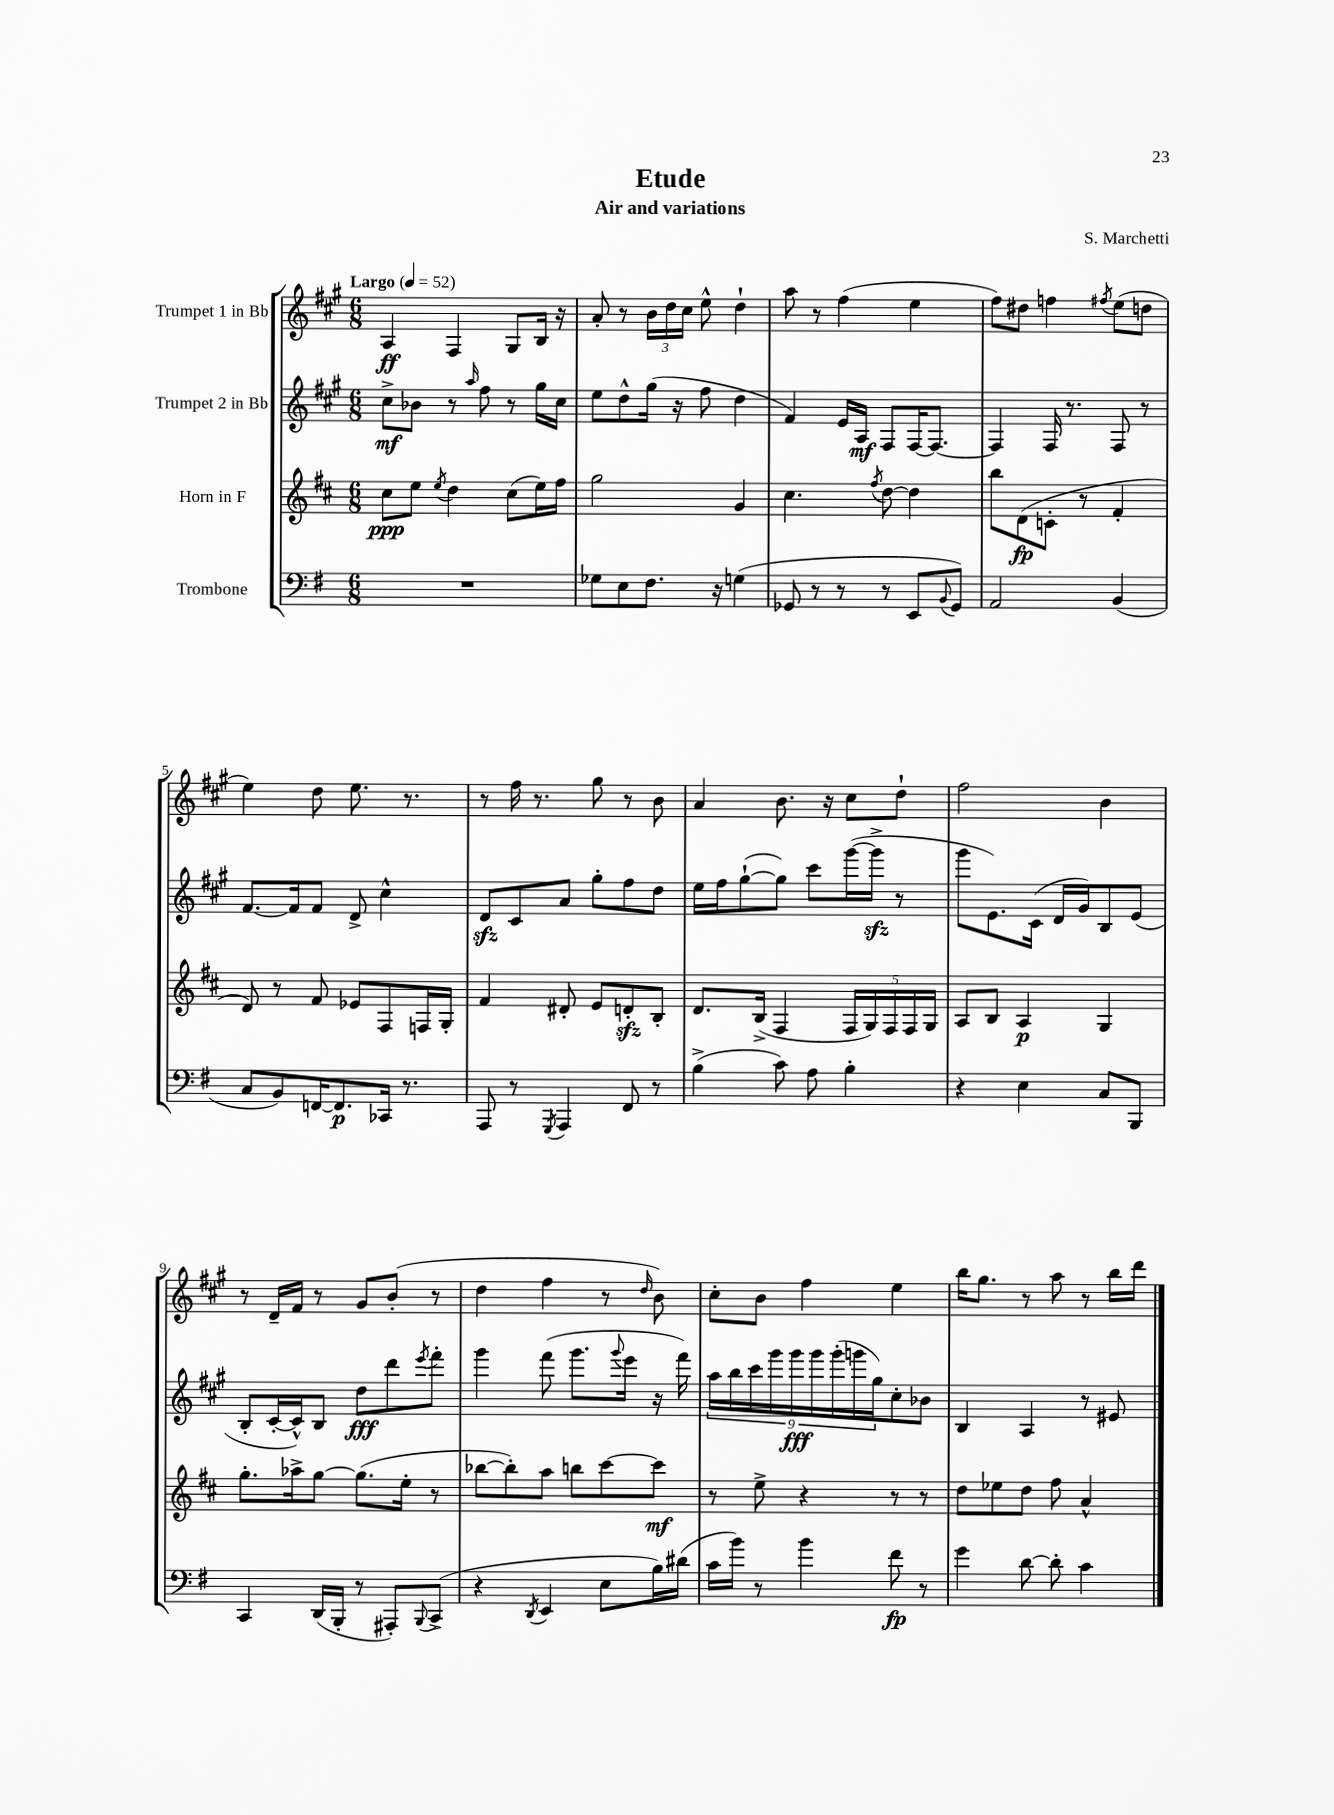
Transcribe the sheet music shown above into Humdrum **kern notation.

**kern	**dynam	**kern	**dynam	**kern	**dynam	**kern	**dynam
*part4	*part4	*part3	*part3	*part2	*part2	*part1	*part1
*staff4	*staff4	*staff3	*staff3	*staff2	*staff2	*staff1	*staff1
*I"Trombone	*	*I"Horn in F	*	*I"Trumpet 2 in Bb	*	*I"Trumpet 1 in Bb	*
*clefF4	*	*clefG2	*	*clefG2	*	*clefG2	*
*k[f#]	*	*k[f#c#]	*	*k[f#c#g#]	*	*k[f#c#g#]	*
*M6/8	*	*M6/8	*	*M6/8	*	*M6/8	*
*MM52	*	*MM52	*	*MM52	*	*MM52	*
=1	=1	=1	=1	=1	=1	=1	=1
!	!	!	!	!	!	!LO:TX:a:B:t=Largo	!
2.r	.	8cc#\L	ppp	8cc#^\L	mf	4A/	ff
.	.	8ee\J	.	8b-X\J	.	.	.
.	.	8qee/	.	.	.	.	.
.	.	4dd\	.	8r	.	4F#/	.
.	.	.	.	16qqaa/	.	.	.
.	.	.	.	8ff#\	.	.	.
.	.	(8cc#\L	.	8r	.	8G#/L	.
.	.	16ee\L)	.	16gg#\LL	.	16B/Jk	.
.	.	16ff#\JJ	.	16cc#\JJ	.	16r	.
=2	=2	=2	=2	=2	=2	=2	=2
8G-X\L	.	2gg\	.	8ee\L	.	8a'/	.
8E\	.	.	.	8dd^^\	.	8r	.
8.F#\J	.	.	.	(16gg#\Jk	.	24b\LL	.
.	.	.	.	.	.	24dd\	.
.	.	.	.	16r	.	.	.
.	.	.	.	.	.	24cc#\JJ	.
.	.	.	.	8ff#\	.	8ee^^\	.
16r	.	.	.	.	.	.	.
(4Gn\	.	4g/	.	4dd\	.	4dd`\	.
=3	=3	=3	=3	=3	=3	=3	=3
8GG-X/	.	4.cc#\	.	4f#/)	.	8aa\	.
8r	.	.	.	.	.	8r	.
8r	.	.	.	16e/LL	.	(4ff#\	.
.	.	.	.	16A/JJ	mf	.	.
.	.	8qff#/	.	.	.	.	.
8r	.	[8dd\	.	8F#/L	.	.	.
8EE/L	.	4dd\]	.	[16F#/K	.	4ee\	.
.	.	.	.	8.F#/J_	.	.	.
8qqBB/	.	.	.	.	.	.	.
8GG-/J)	.	.	.	.	.	.	.
=4	=4	=4	=4	=4	=4	=4	=4
2AA/	.	8bb\L	.	4F#/]	.	8ff#\L)	.
.	.	(8d\	fp	.	.	8dd#X\J	.
.	.	8cn'\J	.	16F#/	.	4ffn\	.
.	.	.	.	8.r	.	.	.
.	.	8r	.	.	.	.	.
.	.	.	.	.	.	8qff#X/	.
(4BB/	.	4f#'/	.	8F#/	.	(8ee\L	.
.	.	.	.	8r	.	8ddn\J	.
!!LO:LB:g=z
=5	=5	=5	=5	=5	=5	=5	=5
8C/L	.	8d/)	.	[8.f#/L	.	4ee\)	.
8BB/)	.	8r	.	.	.	.	.
.	.	.	.	16f#/k]	.	.	.
[16FFn/K	.	8f#/	.	8f#/J	.	8dd\	.
8.FF/]	p	.	.	.	.	.	.
.	.	8e-X/L	.	8d^/	.	8.ee\	.
16CC-X/Jk	.	8F#/	.	4cc#^^\	.	.	.
8.r	.	.	.	.	.	8.r	.
.	.	16Fn/L	.	.	.	.	.
.	.	16G'/JJ	.	.	.	.	.
=6	=6	=6	=6	=6	=6	=6	=6
8AAA/	.	4f#/	.	8dzz/L	.	8r	.
8r	.	.	.	8c#/	.	16ff#\	.
.	.	.	.	.	.	8.r	.
8qGGG/	.	.	.	.	.	.	.
4AAA/	.	8d#X'/	.	8a/J	.	.	.
.	.	8e/L	.	8gg#'\L	.	8gg#\	.
8FF#/	.	8dnzz'/	.	8ff#\	.	8r	.
8r	.	8B'/J	.	8dd\J	.	8b\	.
=7	=7	=7	=7	=7	=7	=7	=7
(4B^\	.	8.d/L	.	16ee\LL	.	4a/	.
.	.	.	.	16ff#\J	.	.	.
.	.	.	.	([8gg#`\	.	.	.
.	.	(16B^/Jk	.	.	.	.	.
8c\)	.	4F#/	.	8gg#\J])	.	8.b\	.
8A\	.	.	.	8ccc#\L	.	.	.
.	.	.	.	.	.	16r	.
4B'\	.	20F#/LL	.	([16ggg#\L	.	8cc#\L	.
.	.	20G/)	.	.	.	.	.
.	.	.	.	16ggg#zz^\JJ]	.	.	.
.	.	20F#/	.	.	.	.	.
.	.	.	.	8r	.	8dd`\J	.
.	.	20F#/	.	.	.	.	.
.	.	20G/JJ	.	.	.	.	.
=8	=8	=8	=8	=8	=8	=8	=8
4r	.	8A/L	.	8ggg#\L	.	2ff#\	.
.	.	8B/J	.	8.e\)	.	.	.
4E\	.	4A/	p	.	.	.	.
.	.	.	.	(16c#\Jk	.	.	.
.	.	.	.	16d/LL	.	.	.
.	.	.	.	16g#/J)	.	.	.
8C/L	.	4G/	.	8B/	.	4b\	.
8BBB/J	.	.	.	(8e/J	.	.	.
!!LO:LB:g=z
=9	=9	=9	=9	=9	=9	=9	=9
4CC/	.	8.gg'\L	.	8B'/L	.	8r	.
.	.	.	.	[16c#'/L	.	16d~/LL	.
.	.	16aa-X^\k	.	16c#^^/J])	.	16f#/JJ	.
(16DD/LL	.	[8gg\J	.	8B/J	.	8r	.
16BBB'/JJ	.	.	.	.	.	.	.
8r	.	(8.gg\L]	.	8dd\L	fff	8g#/L	.
8AAA#X'/L)	.	.	.	8ddd\	.	(8b'/J	.
.	.	16ee'\Jk	.	.	.	.	.
8qqBBB/	.	.	.	8qeee/	.	.	.
(8CC^/J	.	8r	.	8fff#'\J	.	8r	.
=10	=10	=10	=10	=10	=10	=10	=10
4r	.	[8bb-X\L	.	4ggg#\	.	4dd\	.
.	.	8bb-'\])	.	.	.	.	.
8qDD/	.	.	.	.	.	.	.
4EE/	.	8aa\J	.	(8fff#\	.	4ff#\	.
.	.	8bbn\L	.	8.ggg#\L	.	.	.
8E\L	.	[8ccc#\	.	.	.	8r	.
.	.	.	.	8qqggg#/	.	.	.
.	.	.	.	16eee\Jk	.	.	.
.	.	.	.	.	.	16qqdd/	.
16B\L)	.	8ccc#\J]	mf	16r	.	8b\)	.
(16d#X\JJ	.	.	.	16fff#\)	.	.	.
=11	=11	=11	=11	=11	=11	=11	=11
16c\LL	.	8r	.	18aa\LL	.	8cc#'\L	.
.	.	.	.	18bb\	.	.	.
16b\JJ)	.	.	.	.	.	.	.
.	.	.	.	18ccc#\	.	.	.
8r	.	8ee^\	.	.	.	8b\J	.
.	.	.	.	18ggg#\	.	.	.
.	.	.	.	18ggg#\	fff	.	.
4b\	.	4r	.	.	.	4ff#\	.
.	.	.	.	18ggg#\	.	.	.
.	.	.	.	(18ggg#'\	.	.	.
.	.	.	.	18gggn\	.	.	.
.	.	.	.	18gg#\J)	.	.	.
8f#\	fp	8r	.	8cc#'\	.	4ee\	.
8r	.	8r	.	8b-X\J	.	.	.
=12	=12	=12	=12	=12	=12	=12	=12
4g\	.	8dd\L	.	4B/	.	16bb\KL	.
.	.	.	.	.	.	8.gg#\J	.
.	.	8ee-X\	.	.	.	.	.
[8d\	.	8dd\J	.	4A/	.	8r	.
8d'\]	.	8ff#\	.	.	.	8aa\	.
4c\	.	4a^^/	.	8r	.	8r	.
.	.	.	.	8e#X/	.	16bb\LL	.
.	.	.	.	.	.	16ddd\JJ	.
==	==	==	==	==	==	==	==
*-	*-	*-	*-	*-	*-	*-	*-
